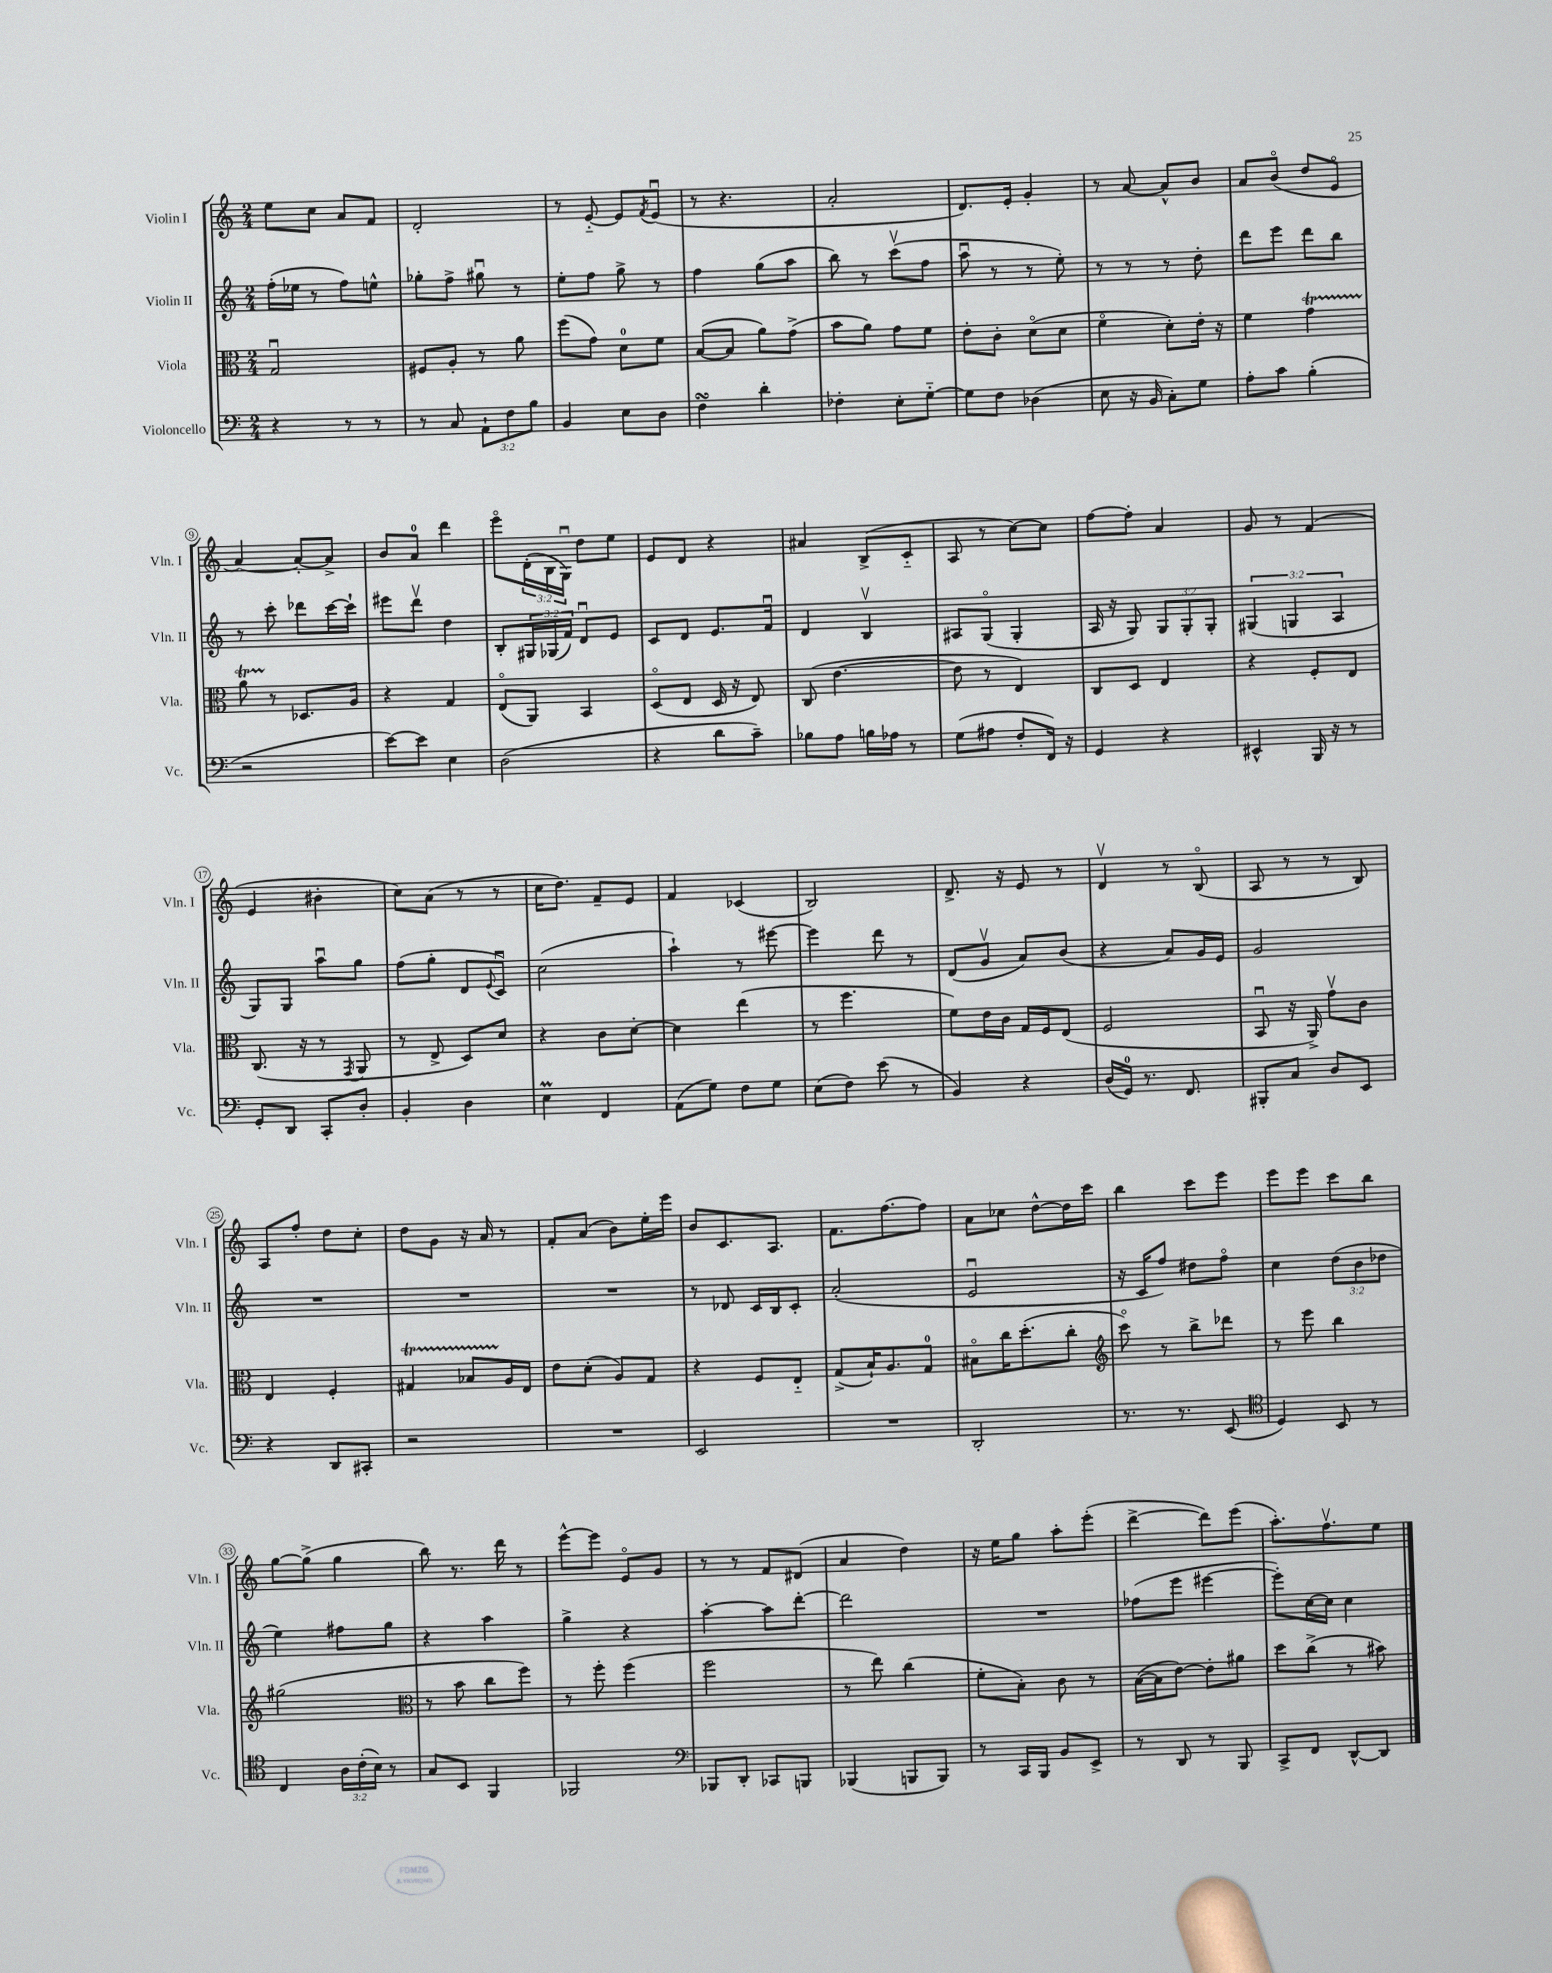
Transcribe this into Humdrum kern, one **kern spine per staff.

**kern	**kern	**kern	**kern
*staff4	*staff3	*staff2	*staff1
*clefF4	*clefC3	*clefG2	*clefG2
*k[]	*k[]	*k[]	*k[]
*M2/4	*M2/4	*M2/4	*M2/4
4r	2Gu	(16ff'	8ee
.	.	16ee-	.
.	.	8r	8cc
8r	.	8ff)	8a
8r	.	8ee^^	8f
=	=	=	=
8r	8F#	8gg-'	2d'
8C	8A'	8ff^	.
12AA`	8r	8gg#u	.
12F	.	.	.
.	8a	8r	.
12B	.	.	.
=	=	=	=
4BB	(8ff	8ee'	8r
.	8g)	8ff	[8e'~
8E	8d	8gg^	8e]
.	.	.	8qf
8D	8f	8r	(8eu
=	=	=	=
4F	([8B	4ff	8r
.	8B]	.	4.r
4d'	8a)	(8gg	.
.	(8g^	8aa	.
=	=	=	=
4F-'	8b	8bb)	2a'
.	8a)	8r	.
8E'	8g	(8cccv	.
[8G'~	8f	8ff	.
=	=	=	=
8G]	8e'	8aau	8.d)
8F	8c'	8r	.
.	.	.	16e'
(4D-	(8do	8r	4g'
.	8d	8ee')	.
=	=	=	=
8E	4fo	8r	8r
16r	.	8r	[8a
16BB	.	.	.
8C')	8d')	8r	8a^^]
8G	16e'	8dd'	8b
.	16r	.	.
=	=	=	=
8A'	4f	8ddd	8a
8c	.	8eee	(8bo
(4B'	4g	8ddd	8dd
.	.	8bb	8eo
=	=	=	=
2r	8a	8r	[4a)
.	8r	8ccc'	.
.	8.D-	8ddd-	8a'_
.	.	[16ccc	8a^]
.	16A	16ccc`]	.
=	=	=	=
[8e)	4r	8eee#	8b
8e]	.	8dddv	8a
4E	4G	4dd	4ddd
=	=	=	=
(2D	(8Eo	8B'	8eeeo
.	8AA)	24G#	(24d'
.	.	(24G-	24B
.	.	24f)	24Gu)
.	4BB	8du	8dd
.	.	8e	8ee
=	=	=	=
4r	(8Do	8c	8e
.	8E	8d	8d
8d	16D	8.e	4r
.	16r	.	.
8c~)	8E)	.	.
.	.	16fu	.
=	=	=	=
8B-	(8C	4d	4a#
8A	[4.e	.	.
16B	.	4Bv	(8B^
16A-	.	.	.
8r	.	.	8c'~
=	=	=	=
(8G	8e]	8A#	8A
8A#	8r	(8Go	8r
8F'	4E)	4G'	[8cc)
16FF)	.	.	8cc]
16r	.	.	.
=	=	=	=
4GG	8C	16A	[8ff
.	.	16r	.
.	8D	8G)	8ff']
4r	4E	12G	4a
.	.	12G'	.
.	.	12G'	.
=	=	=	=
4EE#^^	4r	(6G#	8g
.	.	.	8r
.	.	6G	.
16BBB	8F'	.	(4f
16r	.	.	.
.	.	6A	.
8r	8E	.	.
=	=	=	=
8GG'	(8.C	8G)	4e
8DD	.	8G	.
.	16r	.	.
8CC'	8r	8aau	4b#'
.	8qGG	.	.
8D'	8AA	8gg	.
=	=	=	=
4BB'	8r	(8ff	8cc)
.	8E^	8gg'	(8a
4D	8D)	8d	8r
.	.	8qqe	.
.	8d	8cu)	8r
=	=	=	=
4E	4r	(2cc	16cc
.	.	.	8.dd)
4FF	8c	.	8f~
.	[8d'	.	8e
=	=	=	=
(8AA	4d]	4aa`)	4f
8G)	.	.	.
8F	(4ee	8r	(4c-
8G	.	[8eee#	.
=	=	=	=
(8E	8r	4eee#]	2B)
8F)	4.ff	.	.
(8e	.	8ddd	.
8r	.	8r	.
=	=	=	=
4BB)	8f)	(8d	8.d^
.	16e	8gv	.
.	16c	.	16r
4r	16G	8a)	8e
.	16F	.	.
.	(8E	(8b	8r
=	=	=	=
(16D	2F	4r	4dv
16GG)	.	.	.
8.r	.	.	.
.	.	8a)	8r
8.FF	.	.	.
.	.	16g	(8Bo
.	.	16e	.
=	=	=	=
8BBB#'	8BBu	2g	8A
8C	16r	.	8r
.	16AA^)	.	.
8D	8gv	.	8r
8EE	8c	.	8B)
=	=	=	=
4r	4E	2r	8A
.	.	.	8ff'
8DD	4F'	.	8dd
8CC#'	.	.	8cc'
=	=	=	=
2r	4G#	2r	8dd
.	.	.	8g
.	8B-	.	16r
.	.	.	16a
.	16A	.	8r
.	16E	.	.
=	=	=	=
2r	8e	2r	8f'
.	(8d'	.	(8a
.	8A)	.	8b)
.	8G	.	16ee'
.	.	.	16eee
=	=	=	=
2EE	4r	8r	8b
.	.	8d-	8.c
.	8F	16c	.
.	.	16B	8.A
.	8E'~	8c'	.
=	=	=	=
2r	(8G^	(2a'	8.f
.	16B`)	.	.
.	8.A	.	[8.ff
.	8G	.	8ff]
=	=	=	=
2DD'	8B#o	2eu	8a
.	16cc	.	8cc-
.	(8.dd'	.	.
.	.	.	[8dd^^
.	8cc'	.	16dd]
.	.	.	16ccc
=	=	=	=
*	*clefG2	*	*
8.r	8ccco)	16r	4bb
.	.	16c	.
.	8r	8ff)	.
8.r	.	.	.
.	8bb^	8dd#	8ccc
(8EE	8ddd-	8ffo	8eee
=	=	=	=
*clefC4	*	*	*
4D)	8r	4cc	8eee
.	8eee	.	8eee
8BB	4bb	(12dd	8ccc
.	.	12b	.
8r	.	.	8bb
.	.	12dd-	.
=	=	=	=
4C	(2gg#	4ee)	[8gg
.	.	.	(8gg^]
24A	.	8ff#	4gg
(24c'	.	.	.
24B)	.	.	.
8r	.	8gg	.
=	=	=	=
*	*clefC3	*	*
8G	8r	4r	8bb)
8BB	8b	.	8.r
4FF	8cc	4aa	.
.	.	.	16ddd
.	8ff)	.	8r
=	=	=	=
2FF-	8r	4gg^	[8eee^^
.	8ff'	.	8eee]
.	(4ff	4r	8eo
.	.	.	8g
=	=	=	=
*clefF4	*	*	*
8BBB-	2ff	[4aa'	8r
8DD'	.	.	8r
8CC-	.	8aa]	8f
8BBB	.	[8ddd'	(8d#
=	=	=	=
(4BBB-	8r	2ddd]	4a
.	8ee)	.	.
8BBB	(4cc	.	4dd)
8BBB)	.	.	.
=	=	=	=
8r	8f'	2r	16r
.	.	.	16ee
16CC	8B')	.	8gg
16BBB	.	.	.
8BB	8c	.	8aa'
8EE^	8r	.	(8eee'
=	=	=	=
8r	([16B	(8ff-	[4ddd^
.	16B]	.	.
8DD	[8e)	8eee	.
8r	8e']	[4eee#	8ddd])
8BBB	8a#	.	(8eee
=	=	=	=
8CC^	8dd	8eee#'])	8.aa')
8FF	(8cc^	[16cc	.
.	.	16cc]	8.ffv
[8DD^^	8r	4cc	.
8DD]	8b#)	.	8ee
==	==	==	==
*-	*-	*-	*-
